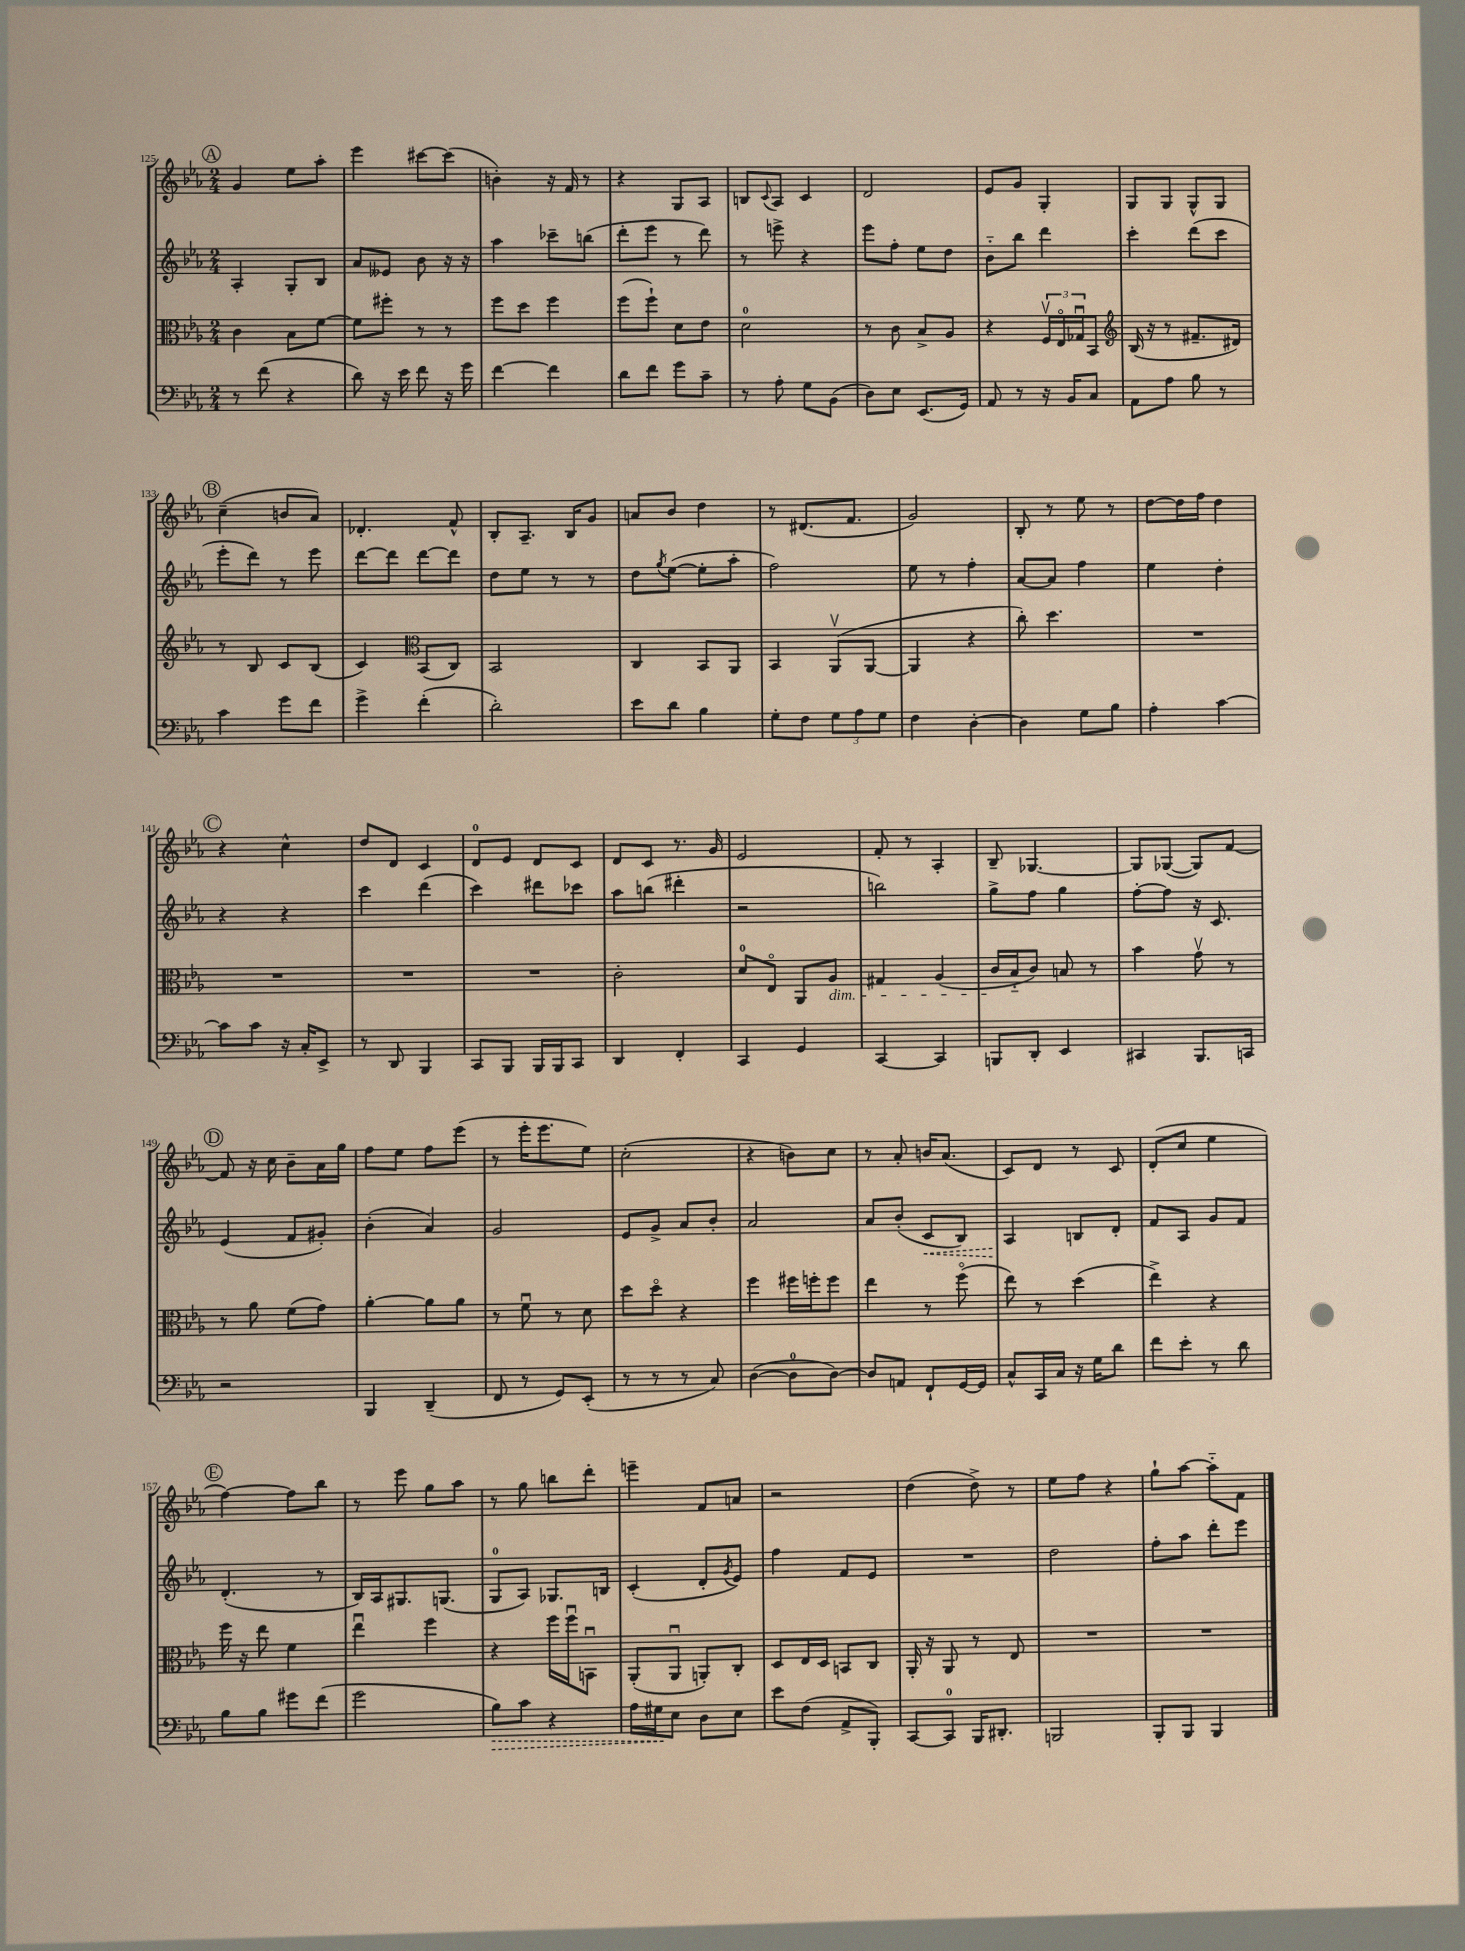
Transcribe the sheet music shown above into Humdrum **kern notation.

**kern	**kern	**kern	**kern
*staff4	*staff3	*staff2	*staff1
*clefF4	*clefC3	*clefG2	*clefG2
*k[b-e-a-]	*k[b-e-a-]	*k[b-e-a-]	*k[b-e-a-]
*M2/4	*M2/4	*M2/4	*M2/4
8r	4c\	4A-'/	4g/
(8f\	.	.	.
4r	8B-\L	8G'/L	8ee-\L
.	[8f\J	8B-/J	8aa-'\J
=	=	=	=
8d\)	8f\]L	8a-/L	4eee-\
16r	8ff#'\J	8e--/J	.
16e-\	.	.	.
8f\	8r	8b-\	[8ccc#\L
16r	8r	16r	(8ccc#\]J
16g\	.	16r	.
=	=	=	=
[4f\	8ff\L	4aa-\	4b'\)
.	8dd\J	.	.
4f\]	4ff\	8ccc-~\L	16r
.	.	.	16f/
.	.	(8bb\J	8r
=	=	=	=
8d\L	(8ff\L	8ddd'\L	4r
8f\J	8ff`\J)	8eee-\J	.
8g\L	8d\L	8r	8G/L
8c~\J	8e-\J	8ddd\)	8A-/J
=	=	=	=
8r	2d\	8r	8B/L
.	.	.	8qqc/
8A-'\	.	8eee^\	8A-/J
8G\L	.	4r	4c/
(8BB-\J	.	.	.
=	=	=	=
8D\L)	8r	8eee-\L	2d/
8E-\J	8c\	8ff'\J	.
(8.EE-/L	8B-^/L	8ee-\L	.
.	8A-/J	8dd\J	.
16GG/Jk)	.	.	.
=	=	=	=
8AA-/	4r	8b-'~\L	8e-/L
8r	.	8bb-\J	8g/J
16r	24Fv/LL	4ddd\	4G'/
.	24E-o/	.	.
16BB-/LK	.	.	.
.	24G-u/J	.	.
8C/J	8BB-/J	.	.
=	=	=	=
*	*clefG2	*	*
8AA-\L	(16B-/	4ccc'\	8G/L
.	16r	.	.
8A-\J	8r	.	8G/J
8B-\	8.f#~/L	(8ddd\L	8G^^/L
8r	.	8ccc\J	8G/J
.	16d#/Jk)	.	.
=	=	=	=
4c\	8r	8eee-'\L	(4cc~\
.	8B-/	8ddd\J)	.
8g\L	8c/L	8r	8b/L
8f\J	(8B-/J	8eee-\	8a-/J)
=	=	=	=
4g^\	4c/)	[8ddd\L	4.d-'/
.	.	8ddd\]J	.
*	*clefC3	*	*
(4f'\	(8BB-/L	[8ddd\L	.
.	8C/J)	8ddd\]J	8f^^/
=	=	=	=
2d'\)	2BB-/	8dd\L	8B-'/L
.	.	8ee-\J	8.A-~/J
.	.	8r	.
.	.	.	16B-/LK
.	.	8r	8g/J
=	=	=	=
8e-\L	4C/	8dd\L	8a/L
.	.	8qgg/	.
8d\J	.	([8ee-\J	8b-/J
4B-\	8BB-/L	8ee-'\]L	4dd\
.	8AA-/J	8aa-'\J	.
=	=	=	=
8G'\L	4BB-/	2ff\)	8r
8F\J	.	.	(8.d#/L
12G\L	(8AA-v/L	.	.
.	.	.	8.f/J
12A-\	.	.	.
.	[8AA-/J	.	.
12G\J	.	.	.
=	=	=	=
4F\	4AA-/]	8ee-\	2g/)
.	.	8r	.
[4D'\	4r	4ff'\	.
=	=	=	=
4D\]	8cc'\)	[8a-/L	8B-'/
.	4.dd\	8a-/]J	8r
8G\L	.	4ff\	8ee-\
8B-\J	.	.	8r
=	=	=	=
4A-'\	2r	4ee-\	[8dd\L
.	.	.	16dd\]L
.	.	.	16ff\JJ
[4c\	.	4dd'\	4dd\
=	=	=	=
8c\]L	2r	4r	4r
8c\J	.	.	.
16r	.	4r	4cc^^\
16C'/LK	.	.	.
8EE-^/J	.	.	.
=	=	=	=
8r	2r	4ccc\	8dd/L
8DD/	.	.	8d/J
4BBB-/	.	(4ddd\	4c/
=	=	=	=
8CC/L	2r	4ccc\)	8d/L
8BBB-/J	.	.	8e-/J
16BBB-/LL	.	8ddd#\L	8d/L
16BBB-/J	.	.	.
8CC/J	.	8ccc-\J	8c/J
=	=	=	=
4DD/	2c'\	8aa-\L	8d/L
.	.	(8bb\J	8c/J
4FF'/	.	4ddd#'\	8.r
.	.	.	16g/
=	=	=	=
4CC/	8d/L	2r	2e-/
.	8E-o/J	.	.
4GG/	8AA-/L	.	.
.	8A-/J	.	.
=	=	=	=
[4CC/	4G#/	2bb\)	8f'/
.	.	.	8r
4CC/]	(4A-/	.	4A-'/
=	=	=	=
8BBB/L	16c/LL	8gg^\L	8B-~/
.	16B-'~/J	.	.
8DD'/J	8c/J)	8ff\J	[4.G-/
4EE-/	8B/	4gg\	.
.	8r	.	.
=	=	=	=
4CC#/	4b-\	[8ff'\L	8G-/]L
.	.	8ff\]J	([8G-/J
8.BBB-/L	8gv\	16r	8G-/]L)
.	.	8.c/	.
.	8r	.	[8f/J
16CC/Jk	.	.	.
=	=	=	=
2r	8r	(4e-/	8f/]
.	8a-\	.	16r
.	.	.	16cc\
.	(8f\L	8f/L	8b-~\L
.	8g\J)	8g#'/J)	16a-\L
.	.	.	16gg\JJ
=	=	=	=
4BBB-/	[4a-'\	(4b-'\	8ff\L
.	.	.	8ee-\J
(4DD~/	8a-\]L	4a-/)	8ff\L
.	8a-\J	.	(8eee-\J
=	=	=	=
8FF/	8r	2g/	8r
8r	8fu\	.	16eee-'\LK
.	.	.	8.eee-\
8GG/L)	8r	.	.
(8EE-'/J	8d\	.	8ee-\J)
=	=	=	=
8r	8dd\L	8e-/L	(2cc'\
8r	8ddo\J	8g^/J	.
8r	4r	8a-/L	.
8C/)	.	8b-'/J	.
=	=	=	=
([4D\	4ff\	2a-/	4r
8D\]L	16ff#\LL	.	8b\L)
.	16ff'\J	.	.
[8D\J)	8ff\J	.	8cc\J
=	=	=	=
8D/]L	4ee-\	8a-/L	8r
8AA/J	.	(8b-'/J	8a-'/
8FF`/L	8r	8c/L	16b/LK
.	.	.	(8.a-/J
[16GG/L	(8ffo\	8B-/J)	.
16GG/]JJ	.	.	.
=	=	=	=
8C^^/L	8ee-\)	4A-/	8c/L)
16CC/L	8r	.	8d/J
16C/JJ	.	.	.
16r	(4dd\	8B/L	8r
16G\LK	.	.	.
8d\J	.	8d'/J	8c/
=	=	=	=
8f\L	4ee-^\)	8f/L	(8d'/L
8e-'\J	.	8A-/J	8cc/J
8r	4r	8g/L	4ee-\
8d\	.	8f/J	.
=	=	=	=
8B-\L	16ff\	(4.d'/	[4ff\)
.	16r	.	.
8B-\J	8ee-\	.	.
8g#\L	4f\	.	8ff\]L
(8f\J	.	8r	8bb-\J
=	=	=	=
2g\	4ee-u\	16B-/LL)	8r
.	.	16A-/J	.
.	.	8.G#/	8eee-\
.	4ff\	.	8gg\L
.	.	(8.G/J	.
.	.	.	8aa-\J
=	=	=	=
8B-\L)	4r	8G/L	8r
8c\J	.	8A-/J)	8gg\
4r	16ff\LL	8.G-/L	8bb\L
.	16ffu\J	.	.
.	8BBu\J	.	8ddd'\J
.	.	16B/Jk	.
=	=	=	=
16A-\LL	(8AA-'/L	(4c'/	4eee~\
16G#\J	.	.	.
8E-\J	8AA-u/J	.	.
8D\L	8AA'/L)	8d'/L	8f/L
.	.	8qg/	.
8E-\J	8C'/J	8e-/J)	8a/J
=	=	=	=
8e-\L	8D/L	4ff\	2r
(8F\J	16E-/L	.	.
.	16D/JJ	.	.
8AA-^/L	8BB/L	8f/L	.
8BBB-'/J)	8C/J	8e-/J	.
=	=	=	=
[8CC/L	16AA-'/	2r	(4dd\
.	16r	.	.
8CC/]J	8AA-/	.	.
16BBB-/LK	8r	.	8dd^\)
8.DD#'/J	.	.	.
.	8E-/	.	8r
=	=	=	=
2BBB/	2r	2dd\	8ee-\L
.	.	.	8ff\J
.	.	.	4r
=	=	=	=
8BBB-'/L	2r	8ff'\L	8gg`\L
8BBB-/J	.	8aa-\J	[8aa-\J
4BBB-/	.	8ddd'\L	8aa-'~\]L
.	.	8eee-\J	8f\J
==	==	==	==
*-	*-	*-	*-
